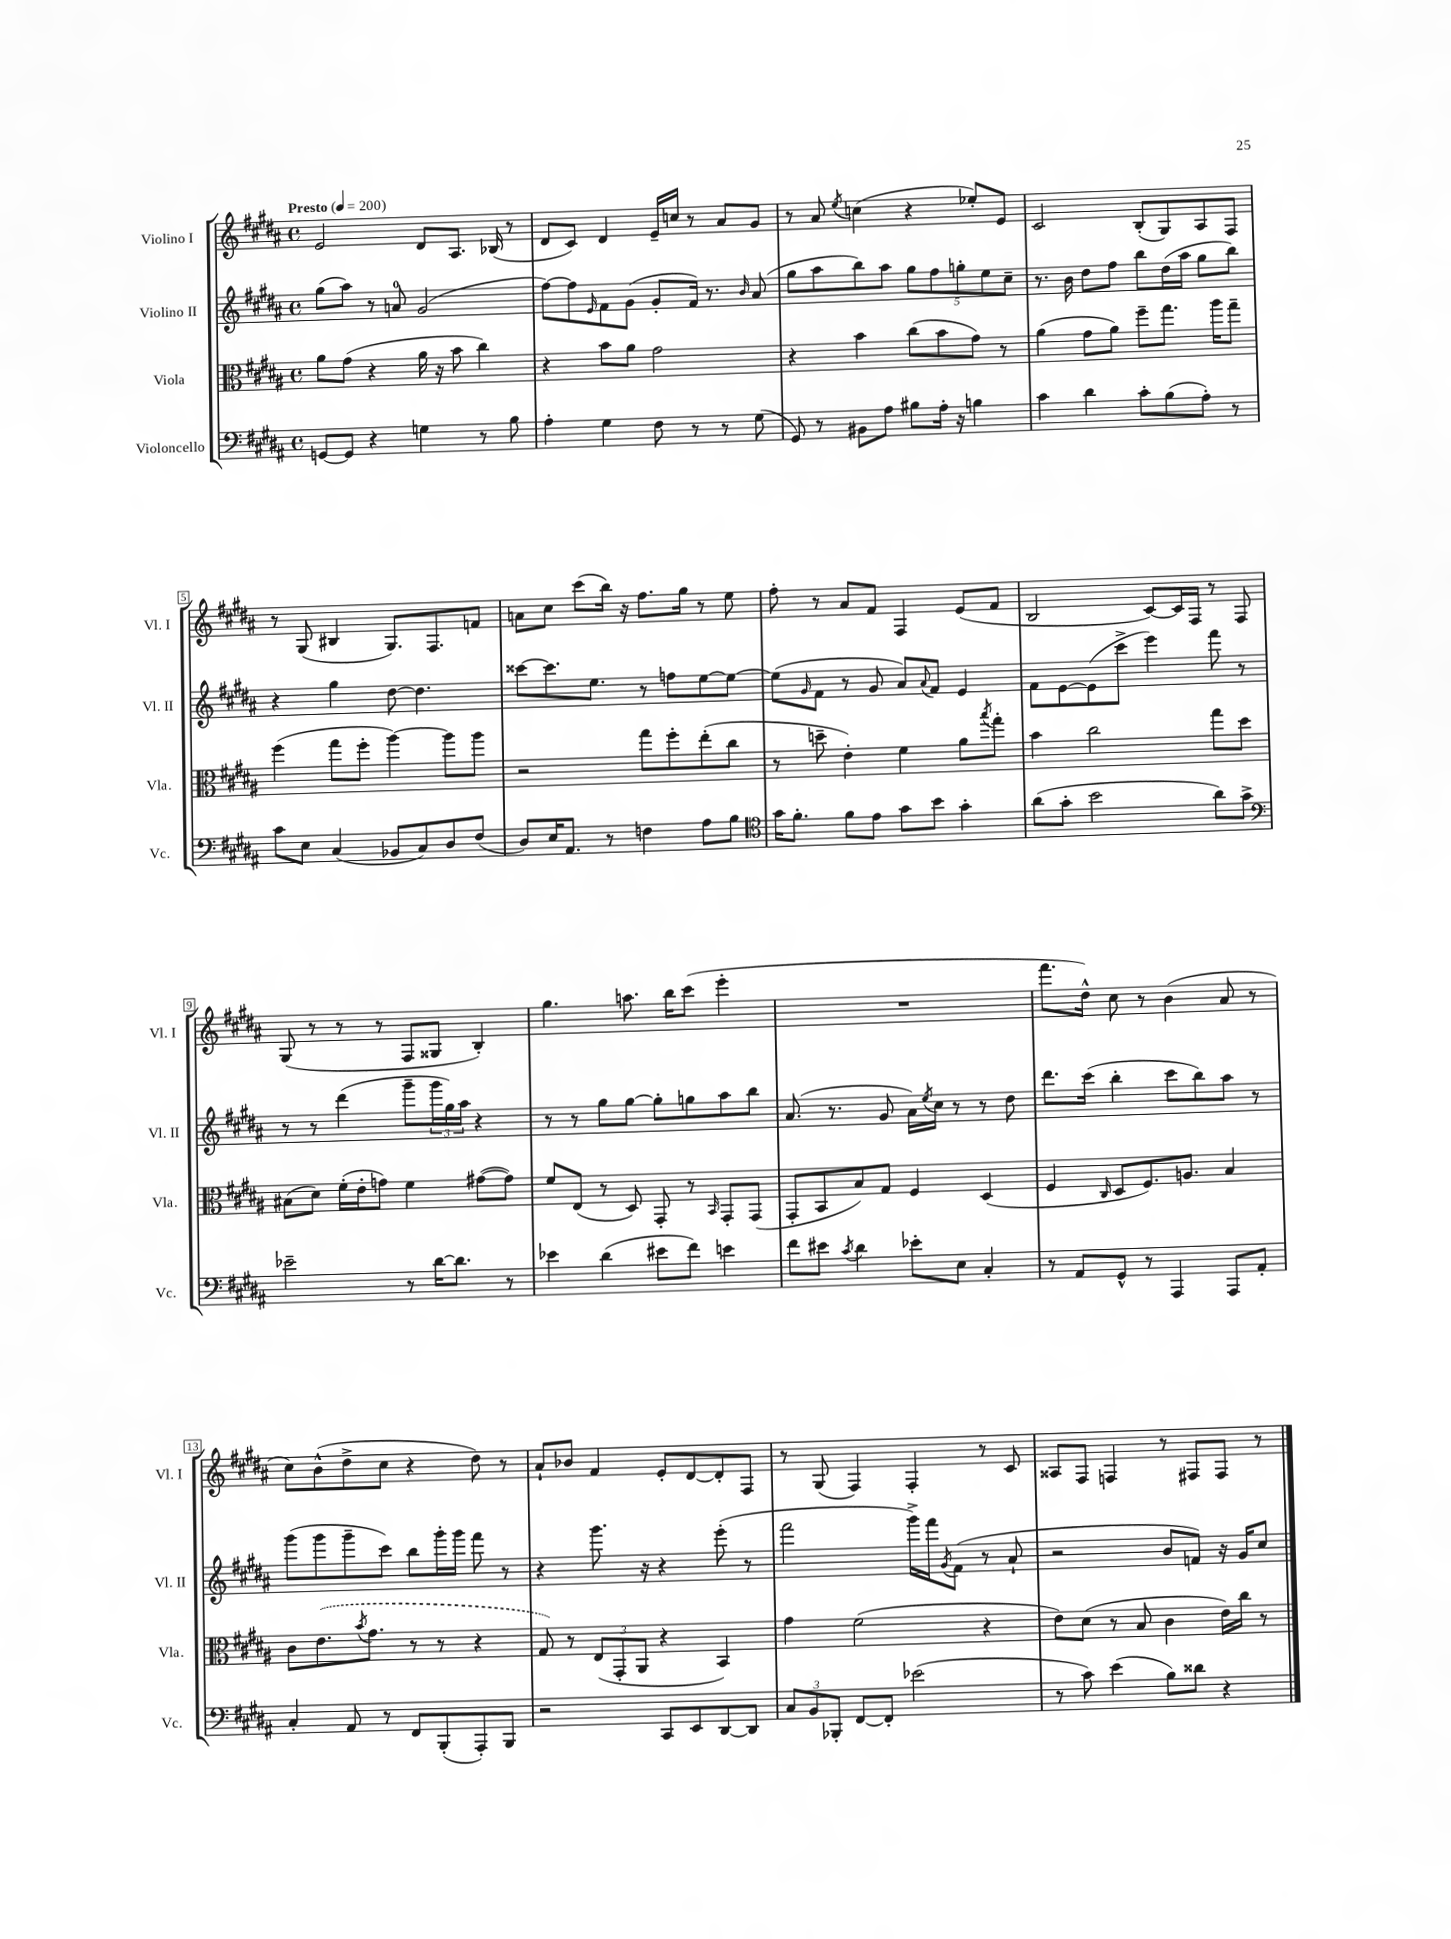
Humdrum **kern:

**kern	**kern	**kern	**kern
*part4	*part3	*part2	*part1
*staff4	*staff3	*staff2	*staff1
*I"Violoncello	*I"Viola	*I"Violino II	*I"Violino I
*I'Vc.	*I'Vla.	*I'Vl. II	*I'Vl. I
*clefF4	*clefC3	*clefG2	*clefG2
*k[f#c#g#d#a#]	*k[f#c#g#d#a#]	*k[f#c#g#d#a#]	*k[f#c#g#d#a#]
*M4/4	*M4/4	*M4/4	*M4/4
*met(c)	*met(c)	*met(c)	*met(c)
*MM200	*MM200	*MM200	*MM200
=1	=1	=1	=1
!	!	!	!LO:TX:a:B:t=Presto
[8GGn/L	8a#\L	(8gg#\L	2e/
8GG/J]	(8g#\J	8aa#\J)	.
4r	4r	8r	.
.	.	8an/	.
4Gn\	16a#\	(2g#/	8d#/L
.	16r	.	.
.	8b\	.	8.A#/J
8r	4cc#\)	.	.
.	.	.	(16B-X/
8B\	.	.	8r
=2	=2	=2	=2
4A#'\	4r	[8ff#\L)	8d#/L
.	.	8ff#\]	8c#/J)
.	.	16qqe/	.
4G#\	8b\L	8f#\	4d#/
.	8a#\J	(8g#\J	.
8F#\	2g#\	8g#'/L	16e~/LL
.	.	.	16ccn/JJ
8r	.	16f#/Jk)	8r
.	.	8.r	.
8r	.	.	8a#/L
.	.	16qqb/	.
(8G#\	.	(8a#/	8g#/J
=3	=3	=3	=3
8GG#/)	4r	8gg#\L	8r
8r	.	8aa#\	8a#/
.	.	.	8qee/
8BB#X\L	4b\	8bb\)	(4ccn\
8A#\J	.	8aa#\J	.
8B#X\L	(8cc#\L	10gg#\L	4r
.	.	10ff#\	.
16A#'\Jk	8b\	.	.
16r	.	.	.
.	.	10ggn'\	.
4Bn\	8g#\J)	.	8ee-X'/L)
.	.	10ee\	.
.	8r	.	8e/J
.	.	10cc#~\J	.
=4	=4	=4	=4
4c#\	(4a#\	8.r	2c#/
.	.	16b\	.
4d#\	8g#\L	8dd#\L	.
.	8a#\J)	8ff#\J	.
8c#'\L	8ff#~\L	8bb\L	(8B'/L
(8B\	8.gg#\J	(16dd#\L	8G#/)
.	.	16aa#\JJ	.
8A#'\J)	.	8gg#\L	8A#/
.	16aa#\KL	.	.
8r	8gg#~\J	8bb\J)	8F#/J
!!LO:LB:g=z
=5	=5	=5	=5
8c#\L	(4ff#\	4r	8r
8E\J	.	.	(8G#/
(4C#/	8gg#\L	4gg#\	4B#X/
.	8ff#'\J	.	.
8BB-X/L	[4aa#\)	[8dd#\	8.G#/L)
8C#/)	.	4.dd#\]	.
.	.	.	8.F#/
8D#/	8aa#\L]	.	.
(8F#/J	8aa#\J	.	8fn/J
=6	=6	=6	=6
8D#/L)	2r	[8ccc##X\L	8an\L
16E/K	.	8.ccc##\]	8cc#\J
8.AA#/J	.	.	.
.	.	.	(8ccc#\L
.	.	8.ee\J	.
8r	.	.	16bb\Jk)
.	.	.	16r
4Fn\	8gg#\L	8r	8.ff#\L
.	8ff#'\	8ffn\L	.
.	.	.	16gg#\Jk
8A#\L	(8ee'\	[8ee\	8r
8B\J	8cc#\J	8ee\J_	8ee\
=7	=7	=7	=7
*clefC4	*	*	*
16g#\KL	8r	(8ee\L]	8ff#'\
8.f#'\J	.	.	.
.	.	16qqg#/	.
.	8ddn~\	8f#\J	8r
8f#\L	4e'\)	8r	8a#/L
8e\J	.	8g#/	8f#/J
8g#\L	4f#\	8a#/L)	4F#/
.	.	8qqa#/	.
8b\J	.	8f#/J	.
4g#'\	8a#\L	4e/	(8e/L
.	8qbb/	.	.
.	8gg#'\J	.	8f#/J
=8	=8	=8	=8
(8a#\L	4b\	8f#\L	2B/
8g#'\J	.	[8e\	.
2b\	2cc#\	(8e\]	.
.	.	8ccc#^\J	.
.	.	4eee\)	[8c#/L)
.	.	.	16c#/L]
.	.	.	16F#/JJ
8a#\L)	8gg#\L	8fff#\	8r
8g#^\J	8dd#\J	8r	8F#/
!!LO:LB:g=z
=9	=9	=9	=9
*clefF4	*	*	*
2e-X~\	(8B#X\L	8r	(8G#/
.	8d#\J)	8r	8r
.	(16f#'\LL	(4ddd#\	8r
.	16e'\J	.	.
.	8gn\J)	.	8r
8r	4f#\	8ggg#~\L	8F#/L
[16d#\KL	.	24ggg#\L	8G##X/J
.	.	24gg#\)	.
8.d#\J]	.	.	.
.	.	24aa#\JJ	.
.	([8g#X\L	4r	4B'/)
8r	8g#\J])	.	.
=10	=10	=10	=10
4e-X\	8f#/L	8r	4.gg#\
.	(8E/J	8r	.
(4d#\	8r	8gg#\L	.
.	8D#/)	[8gg#\J	8.aan\
8e#X\L	8GG#'/	8gg#'\L]	.
.	.	.	16bb\KL
8f#\J)	8r	8ggn\	(8ccc#\J
.	16qqBB/	.	.
4en\	8GG#'/L	8aa#\	4eee'\
.	(8GG#/J	8bb\J	.
=11	=11	=11	=11
8f#\L	8GG#'/L	(8.a#/	1r
8e#X\J	8BB/	.	.
.	.	8.r	.
8qc#/	.	.	.
4d#\	8B/)	.	.
.	8G#/J	8g#/	.
8e-X'\L	4F#/	16a#\LL)	.
.	.	8qee/	.
.	.	16cc#\JJ	.
8E\J	.	8r	.
4C#'/	(4D#/	8r	.
.	.	8dd#\	.
=12	=12	=12	=12
8r	4F#/	8.ddd#\L	8.fff#\L
8AA#/L	.	.	.
.	.	(16ccc#\Jk	16dd#^^\Jk)
.	16qqC#/	.	.
8GG#^^/J	8D#/L	4bb'\	8cc#\
8r	8.F#/)	.	8r
4AAA#/	.	8ccc#\L	(4b\
.	8.An/J	.	.
.	.	8bb\)	.
8AAA#/L	4B/	8aa#\J	8a#/
8AA#'/J	.	8r	8r
!!LO:LB:g=z
=13	=13	=13	=13
4C#'/	8c#\L	(8ggg#\L	8cc#\L)
.	(8.e\	8ggg#\	(8b^^\
8AA#/	.	8ggg#~\	8dd#^\
.	8qb/	.	.
.	8.g#\J	.	.
8r	.	8ccc#\J)	8cc#\J
8FF#/L	8r	8bb\L	4r
(8BBB'/	8r	16ggg#'\L	.
.	.	16ggg#\JJ	.
8AAA#'/)	4r	8fff#\	8dd#\)
8BBB/J	.	8r	8r
=14	=14	=14	=14
2r	8G#/)	4r	8a#`/L
.	8r	.	8b-X/J
.	(12E/L	8.ggg#\	4f#/
.	12GG#'/	.	.
.	12AA#/J	.	.
.	.	16r	.
8CC#/L	4r	4r	8e'/L
8EE/	.	.	[8d#/
[8DD#/	4BB/)	(8eee'\	8d#'/]
8DD#/J]	.	8r	8F#/J
=15	=15	=15	=15
12C#/L	4g#\	2fff#\	8r
12BB/	.	.	.
.	.	.	(8G#/
12BBB-X'/J	.	.	.
[8FF#/L	(2f#\	.	4F#/)
8FF#'/J]	.	.	.
(2e-X\	.	16ggg#^\LL)	4F#'/
.	.	16fff#\J	.
.	.	8qg#/	.
.	.	(8f#\J	.
.	4r	8r	8r
.	.	8a#`/	8c#/
=16	=16	=16	=16
8r	8e\L)	2r	8A##X/L
8c#\)	(8d#\J	.	8F#/J
(4e\	8r	.	4Fn/
.	8B/	.	.
8B\L)	4c#\	8b/L	8r
8d##X\J	.	8fn/J)	8F#X/L
4r	16e\LL)	16r	8F#/J
.	16cc#\JJ	16g#/KL	.
.	8r	8cc#/J	8r
==	==	==	==
*-	*-	*-	*-
